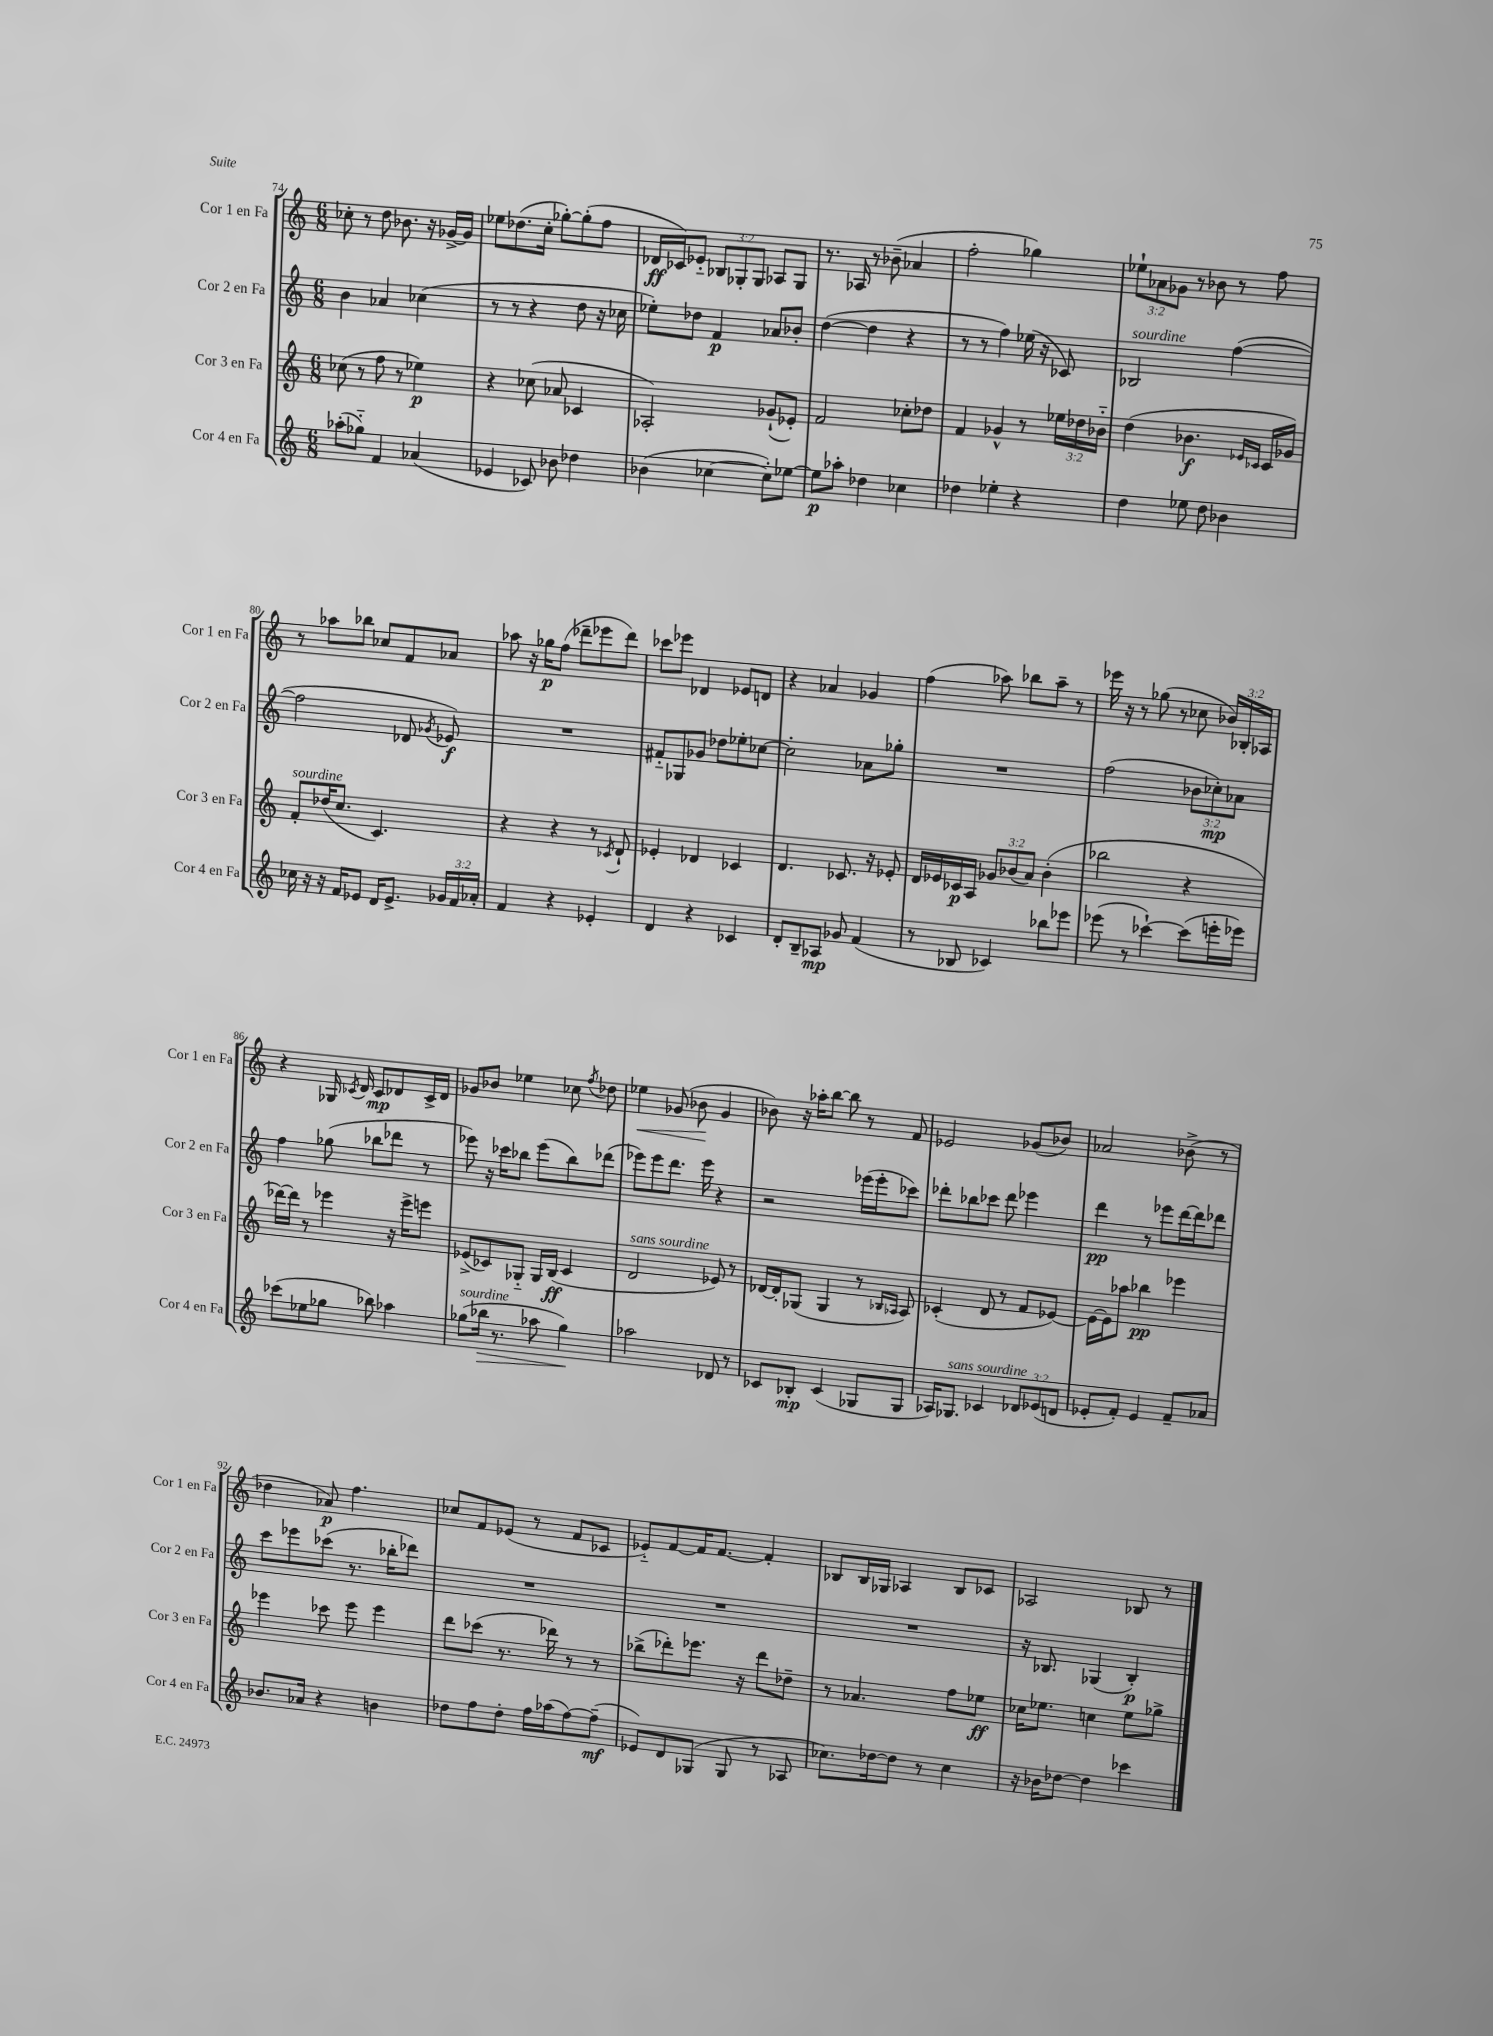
<<
\new StaffGroup <<
\new Staff = "s0" \with { instrumentName = "Cor 1 en Fa" shortInstrumentName = "Cor 1 en Fa" } {
    \clef treble \key c \major \numericTimeSignature \time 6/8 \override Staff.TupletNumber.text = #tuplet-number::calc-fraction-text
    \autoBeamOff ces''8-. r8 d''8 bes'8. r16 ges'16[~-> ges'16] |
    ees''8[ des''8.( c''16]-. ges''8[~-.) ges''8-.( f''8] |
    des'16[\ff ces'16) ees'8]-_ \tuplet 3/2 { bes8[ ges8-. ges8] } aes8[ ges8] |
    r8. aes16 r8 bes'8--( aes'4 |
    f''2-. ges''4) |
    \tuplet 3/2 { ees''8[-! aes'8 ges'8] } r8 bes'8 r8 f''8 |
    r8 aes''8[ bes''8] ces''8[ f'8 aes'8] |
    aes''8 r16 ges''16[\p f''8]( des'''8[-- ees'''8 des'''8]) |
    ces'''8[ ees'''8] des'4 ees'8[ d'8] |
    r4 aes'4 ges'4 |
    f''4( aes''8) bes''8[ aes''8]-- r8 |
    ees'''16 r16 r8 ges''8( r8 ces''8 \tuplet 3/2 { bes'16[) bes16-. aes16] } |
    r4 ges16 \acciaccatura { ces'8 } d'16 ces'8[\mp des'8 ces'16-> des'16] |
    ges'8[ bes'8] ees''4 ces''8 \acciaccatura { f''8 } des''8 |
    ees''4\< ges'8( bes'8\! ges'4 |
    bes'8) r16 aes''16[-. b''8]~ b''8 r8 f'8 |
    ees'2 ges'8[( bes'8]) |
    aes'2 bes'8->( r8 |
    des''4 aes'8\p) f''4. |
    ces''8[ f'8 ees'8]( r8 f'8[ ces'8] |
    ees'8[-_) f'8~ f'16 f'8.]~ f'4-. |
    bes8[ bes16 ges16] aes4 bes8[ ces'8] |
    aes2 bes8 r8 \bar "|." |
}
\new Staff = "s1" \with { instrumentName = "Cor 2 en Fa" shortInstrumentName = "Cor 2 en Fa" } {
    \clef treble \key c \major \numericTimeSignature \time 6/8 \override Staff.TupletNumber.text = #tuplet-number::calc-fraction-text
    \autoBeamOff b'4 aes'4 ces''4( |
    r8 r8 r4 d''8 r16 ces''16 |
    ees''8[-.) des''8] f'4\p aes'8[ bes'8]-. |
    d''4~( d''4 r4 |
    r8 r8 f''4) ees''16( r16 ces'8) |
    bes2^\markup { \italic "sourdine" } f''4~( |
    f''2 des'8 \acciaccatura { ges'8 } ees'8\f) |
    R2. |
    fis'8[-_ ges8 ges'8] des''8[ ees''8-. ces''8]~ |
    ces''2-. aes'8[ ges''8]-. |
    R2. |
    f''2( \tuplet 3/2 { bes'8[ ces''8-.\mp) aes'8] } |
    f''4 ges''8( bes''8[ des'''8] r8 |
    ees'''8) r16 ces'''16[ bes''8] ees'''8[( bes''8) des'''8]( |
    ees'''8[) ees'''8 d'''8.] ees'''16 r4 |
    r2 ees'''16[( ees'''16-. ces'''8]) |
    des'''8[-. bes''8 ces'''8] des'''8 ees'''4 |
    d'''4\pp r8 ees'''8[ d'''16~ d'''16 des'''8] |
    c'''8[ ees'''8 ces'''8]( r8. bes''16[-. des'''8]) |
    R2. |
    R2. |
    R2. |
    r16 bes8. ges4( bes4-.\p) \bar "|." |
}
\new Staff = "s2" \with { instrumentName = "Cor 3 en Fa" shortInstrumentName = "Cor 3 en Fa" } {
    \clef treble \key c \major \numericTimeSignature \time 6/8 \override Staff.TupletNumber.text = #tuplet-number::calc-fraction-text
    \autoBeamOff ces''8( r8 f''8 r8 ees''4\p) |
    r4 ces''8( aes'8 ces'4 |
    aes2-.) ges'8[-!( ees'8]-.) |
    f'2 ces''8[-. des''8] |
    f'4 ges'4-^ r8 \tuplet 3/2 { ees''16[ des''16 bes'16]-_ } |
    d''4( bes'4.\f \grace { ees'16[ ces'16] } ces'16[ ges'16]) |
    f'8[-.^\markup { \italic "sourdine" } des''16( c''8.] c'4.) |
    r4 r4 r8 \acciaccatura { ces'8 } d'8-! |
    ees'4-. des'4 ces'4 |
    d'4. ces'8. r16 ees'8-. |
    d'16[ ees'16 ces'16\p a16] \tuplet 3/2 { ges'8[ bes'8( a'8]) } bes'4-.( |
    bes''2 r4 |
    des'''16[~) des'''16] r8 ees'''4 r16 ees'''16[-> e'''8] |
    ees'8[->( ces'8) ges8]-_ ges16[ b16]\ff( ces'4 |
    d'2^\markup { \italic "sans sourdine" } ees'8) r8 |
    des'16[~ des'16-. ges8]( ges4 r8 \grace { bes16[ aes16] } aes8) |
    ces'4-.( d'8 r8 f'8[ ees'8]~) |
    ees'16[~ ees'16 aes''8] bes''4\pp ees'''4 |
    ees'''4 ces'''8 ees'''8 ees'''4 |
    d'''8[ ces'''8]( r8. des'''16) r8 r8 |
    bes''8[->( des'''8-.) ees'''8.] r16 des'''8[ des''8]-- |
    r8 aes'4. f''8[ ees''8]\ff |
    ces''16[ ees''8.] c''4 ees''8[ ges''8]-> \bar "|." |
}
\new Staff = "s3" \with { instrumentName = "Cor 4 en Fa" shortInstrumentName = "Cor 4 en Fa" } {
    \clef treble \key c \major \numericTimeSignature \time 6/8 \override Staff.TupletNumber.text = #tuplet-number::calc-fraction-text
    \autoBeamOff aes''8[-.( ges''8]-_) f'4 aes'4( |
    ees'4 ces'8) bes'8 des''4 |
    bes'4( ces''4~ ces''8[-.) ees''8]~ |
    ees''8[\p aes''8]-. des''4 ces''4 |
    des''4 ees''4-. r4 |
    d''4 ees''8 d''8 bes'4 |
    ces''16 r16 r16 f'16[ ees'8] d'16[ ees'8.]-> \tuplet 3/2 { ges'16[ f'16 aes'16]-. } |
    f'4 r4 ees'4-. |
    d'4 r4 ces'4 |
    d'8[-. b8-- aes8]\mp ges'8 f'4( |
    r8 bes8 ces'4) bes''8[ ees'''8] |
    ees'''8( r8 ces'''4~-!) ces'''8[( e'''16-. ees'''16]) |
    ces'''8[( ees''8 ges''8] bes''8) aes''4 |
    ges''8[^\markup { \italic "sourdine" }( bes''16]\> r8. aes''8 ges''4\!) |
    aes''2 des'8 r8 |
    ces'8[ bes8]-.\mp ces'4( ges8[ ges8] |
    aes16[) ges8.]^\markup { \italic "sans sourdine" } ces'4 \tuplet 3/2 { des'8[ ees'8( d'8] } |
    ees'8[-. f'8]-.) ees'4 f'8[-- aes'8] |
    bes'8.[ aes'16] r4 b'4 |
    des''8[ f''8 des''8]-. f''16[ aes''16( f''8~) f''8]--\mf( |
    ees'8[) d'8 ges8]( ges8 r8 aes8 |
    ces''8.[) des''16~ des''8] r8 ces''4 |
    r16 bes'16[ des''8]~ des''4 ces'''4 \bar "|." |
}
>>
>>
\layout { \context { \Score currentBarNumber = #74 } }
